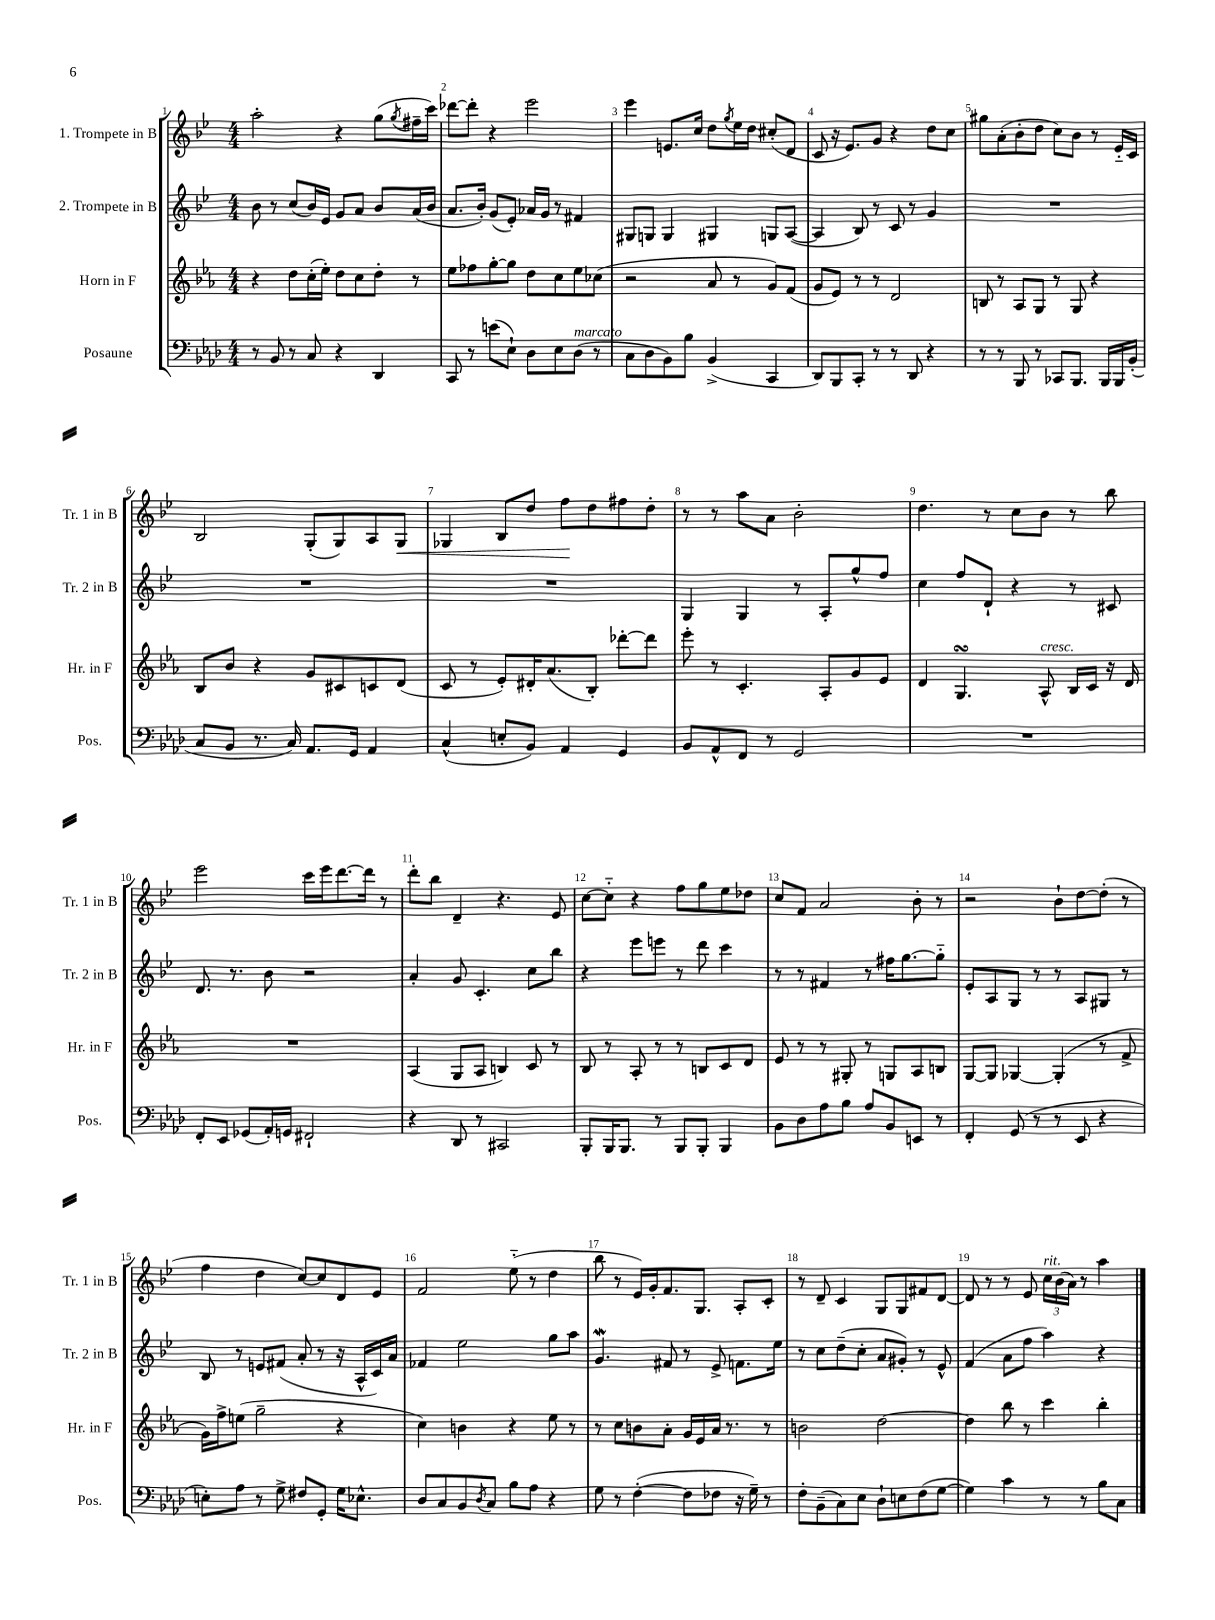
<<
\new StaffGroup <<
\new Staff = "s0" \with { instrumentName = "1. Trompete in B" shortInstrumentName = "Tr. 1 in B" } {
    \clef treble \key bes \major \numericTimeSignature \time 4/4
    a''2-. r4 g''8( \acciaccatura { g''8 } fis''16-- c'''16) |
    des'''8~ des'''8-. r4 ees'''2 |
    ees'''4 e'8. c''16 d''8 \acciaccatura { g''8 } ees''16 d''16 cis''8-.( d'8 |
    c'8 r16 ees'8.) g'8 r4 d''8 c''8 |
    gis''8 a'8-.( bes'8-. d''8 c''8) bes'8 r8 ees'16-_ c'16 |
    bes2 g8-.( g8) a8 g8\< |
    ges4 bes8 d''8 f''8\! d''8 fis''8 d''8-. |
    r8 r8 a''8 a'8 bes'2-. |
    d''4. r8 c''8 bes'8 r8 bes''8 |
    ees'''2 c'''16 ees'''16 d'''8.~ d'''16 r8 |
    d'''8-. bes''8 d'4-- r4. ees'8 |
    c''8~ c''8-_ r4 f''8 g''8 ees''8 des''8 |
    c''8 f'8 a'2 bes'8-. r8 |
    r2 bes'8-! d''8~ d''8-.( r8 |
    f''4 d''4 c''8~) c''8 d'8 ees'8 |
    f'2 ees''8-_( r8 d''4 |
    bes''8 r8 ees'16) g'16-. f'8. g8. a8-. c'8-. |
    r8 d'8-- c'4 g8 g8 fis'8 d'8~ |
    d'8 r8 r8 ees'8 \tuplet 3/2 { c''16^\markup { \italic "rit." } bes'16( a'16) } r8 a''4 \bar "|." |
}
\new Staff = "s1" \with { instrumentName = "2. Trompete in B" shortInstrumentName = "Tr. 2 in B" } {
    \clef treble \key bes \major \numericTimeSignature \time 4/4
    bes'8 r8 c''8( bes'16) ees'16 g'8 a'8 bes'8 a'16( bes'16 |
    a'8. bes'16-.) g'8( ees'8-.) aes'16 g'16 r8 fis'4 |
    gis8 g8 g4 gis4 g8 a8~( |
    a4 bes8) r8 c'8 r8 g'4 |
    R1 |
    R1 |
    R1 |
    g4 g4 r8 a8-. g''8-^ f''8 |
    c''4 f''8 d'8-! r4 r8 cis'8 |
    d'8. r8. bes'8 r2 |
    a'4-. g'8 c'4.-. c''8 bes''8 |
    r4 ees'''8 e'''8 r8 d'''8 c'''4 |
    r8 r8 fis'4 r8 fis''16 g''8.~ g''8-_ |
    ees'8-. a8 g8 r8 r8 a8 gis8 r8 |
    bes8 r8 e'8 fis'8( a'8-. r8 r16 a16-^ c'16) a'16 |
    fes'4 ees''2 g''8 a''8 |
    g'4.\mordent fis'8 r8 ees'8-> f'8. ees''16 |
    r8 c''8 d''8--( c''8-. a'8 gis'8-.) r8 ees'8-^ |
    f'4( a'8 f''8 a''4) r4 \bar "|." |
}
\new Staff = "s2" \with { instrumentName = "Horn in F" shortInstrumentName = "Hr. in F" } {
    \clef treble \key ees \major \numericTimeSignature \time 4/4
    r4 d''8 c''16-.( ees''16-.) d''8 c''8 d''8-. r8 |
    ees''8 fes''8 g''8~-. g''8 d''8 c''8 ees''8 ces''8( |
    r2 aes'8 r8 g'8) f'8( |
    g'8 ees'8) r8 r8 d'2 |
    b8 r8 aes8 g8 r8 g8 r4 |
    bes8 bes'8 r4 g'8 cis'8 c'8 d'8( |
    c'8 r8 ees'8-.) dis'16-. aes'8.( bes8-.) des'''8~-. des'''8 |
    ees'''8-. r8 c'4.-. aes8-. g'8 ees'8 |
    d'4 g4.\turn aes8-^^\markup { \italic "cresc." } bes16 c'16 r16 d'16 |
    R1 |
    aes4( g8 aes8 b4) c'8 r8 |
    bes8 r8 aes8-. r8 r8 b8 c'8 d'8 |
    ees'8 r8 r8 gis8-. r8 g8 aes8 b8 |
    g8~ g8 ges4~ ges4-.( r8 f'8-> |
    g'16) f''16-> e''8( g''2-- r4 |
    c''4) b'4 r4 ees''8 r8 |
    r8 c''8 b'8 aes'8-. g'16 ees'16 aes'16 r8. r8 |
    b'2 d''2~ |
    d''4 bes''8 r8 c'''4 bes''4-. \bar "|." |
}
\new Staff = "s3" \with { instrumentName = "Posaune" shortInstrumentName = "Pos." } {
    \clef bass \key aes \major \numericTimeSignature \time 4/4
    r8 bes,8 r8 c8 r4 des,4 |
    c,8 r8 e'8( ees8-!) des8 ees8 des8^\markup { \italic "marcato" }( r8 |
    c8 des8 bes,8) bes8 bes,4->( c,4 |
    des,8) bes,,8 c,8-. r8 r8 des,8 r4 |
    r8 r8 bes,,8 r8 ces,8 bes,,8. bes,,16 bes,,16 bes,16-.( |
    c8 bes,8 r8. c16) aes,8. g,16 aes,4 |
    c4-^( e8-. bes,8) aes,4 g,4 |
    bes,8 aes,8-^ f,8 r8 g,2 |
    R1 |
    f,8-. ees,8 ges,8( aes,16-.) g,16 fis,2-! |
    r4 des,8 r8 cis,2 |
    bes,,8-. bes,,16 bes,,8. r8 bes,,8 bes,,8-. bes,,4 |
    bes,8 des8 aes8 bes8 aes8 bes,8 e,8 r8 |
    f,4-. g,8( r8 r8 ees,8 r4 |
    e8-.) aes8 r8 g8-> fis8 g,8-. g16 ees8.-^ |
    des8 c8 bes,8 \acciaccatura { des8 } c8 bes8 aes8 r4 |
    g8 r8 f4~-.( f8 fes8 r16 g16--) r8 |
    f8-. bes,8--( c8) ees8 des8-! e8 f8( g8~ |
    g4) c'4 r8 r8 bes8 c8 \bar "|." |
}
>>
>>
\layout { \context { \Score \override BarNumber.break-visibility = ##(#f #t #t) barNumberVisibility = #all-bar-numbers-visible } }
